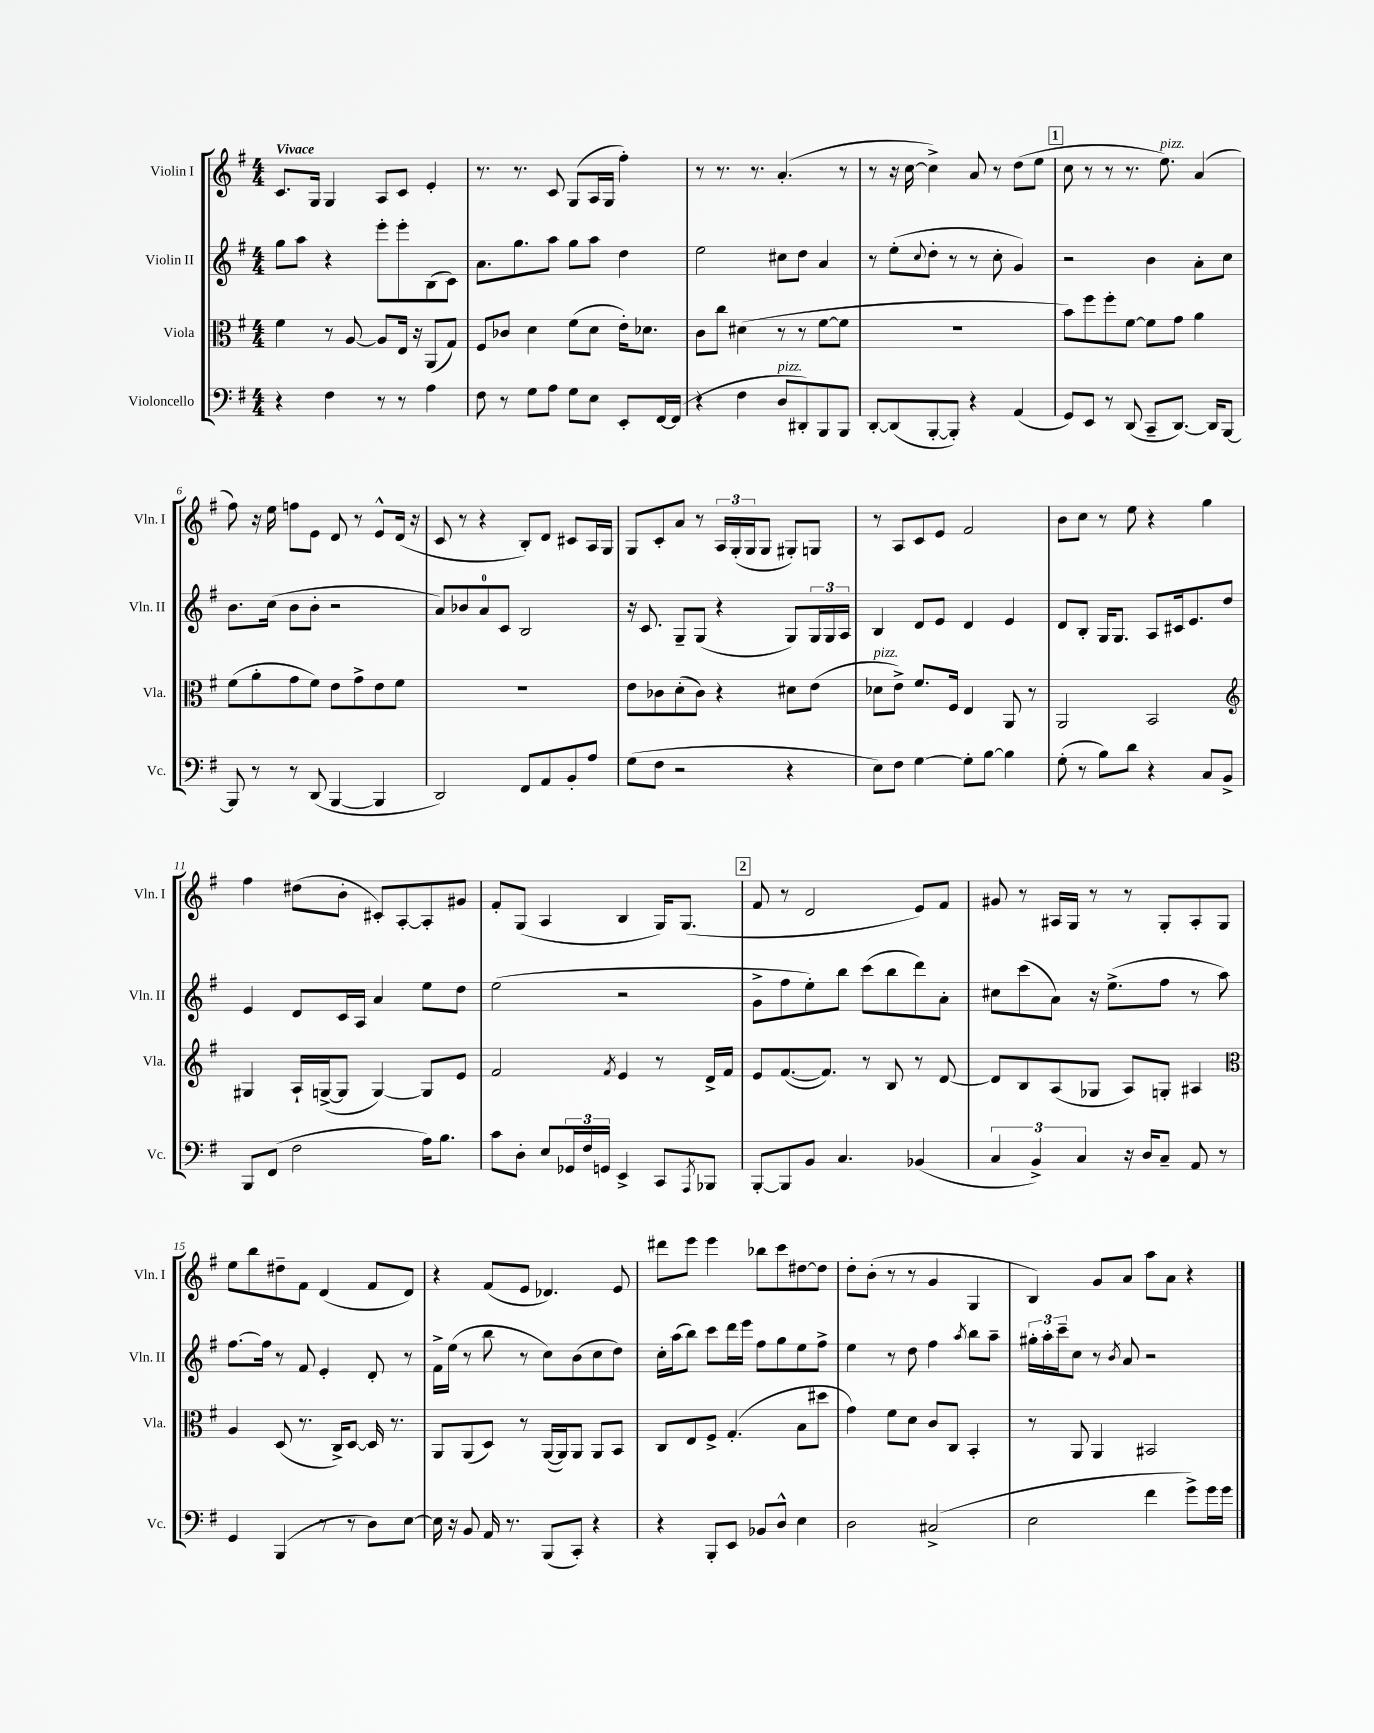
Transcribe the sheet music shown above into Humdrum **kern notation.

**kern	**kern	**kern	**kern
*part4	*part3	*part2	*part1
*staff4	*staff3	*staff2	*staff1
*I"Violoncello	*I"Viola	*I"Violin II	*I"Violin I
*I'Vc.	*I'Vla.	*I'Vln. II	*I'Vln. I
*clefF4	*clefC3	*clefG2	*clefG2
*k[f#]	*k[f#]	*k[f#]	*k[f#]
*M4/4	*M4/4	*M4/4	*M4/4
=1	=1	=1	=1
!	!	!	!LO:TX:a:B:t=Vivace
4r	4f#\	8gg\L	8.c/L
.	.	8aa\J	.
.	.	.	16G/Jk
4F#\	8r	4r	4G/
.	[8A/	.	.
8r	8A/L]	8eee'\L	8A/L
8r	16E/Jk	8eee'\	8c/J
.	16r	.	.
4A\	(8AA/L	(8B\	4e'/
.	8G/J)	8c\J)	.
=2	=2	=2	=2
8F#\	8F#/L	8.a\L	8.r
8r	8c-X/J	.	.
.	.	8.gg\	8.r
8G\L	4d\	.	.
8A\J	.	8aa\J	8c/
8G\L	(8f#\L	8gg\L	(8G/L
8E\J	8d\J	8aa\J	16A/L
.	.	.	16G/JJ
8EE'/L	16e'\KL)	4dd\	4ff#'\)
.	8.d-X\J	.	.
[16FF#/L	.	.	.
(16FF#/JJ]	.	.	.
=3	=3	=3	=3
4r	8c\L	2ee\	8r
.	8cc\J	.	8.r
4F#\	(4d#X\	.	.
.	.	.	8.r
!LO:TX:a:i:t=pizz.	!	!	!
8D/L	8r	8cc#X\L	(4.a'/
8DD#X'/)	8r	8dd\J	.
8BBB/	[8f#\L	4a/	.
8BBB/J	8f#\J]	.	8r
=4	=4	=4	=4
[8DD'/L	1r	8r	8r
(8DD/]	.	(8ee'\L	16r
.	.	.	[16cc\
.	.	8qqcc/	.
[8BBB'/	.	8dd'\J	4cc^\])
8BBB'/J])	.	8r	.
4r	.	8r	8a/
.	.	8cc'\	8r
(4AA/	.	4g/)	(8dd\L
.	.	.	8ee\J
!!LO:REH:place=s1:t=1
=5	=5	=5	=5
8GG/L)	8b\L)	2r	8cc\
8EE/J	8ff#\	.	8r
8r	8ff#'\	.	8r
(8DD/	[8f#\J	.	8.r
8CC~/L	8f#\L]	4b\	.
!	!	!	!LO:TX:a:i:t=pizz.
.	.	.	8.ee\)
[8.DD/J)	8g\J	.	.
.	4a\	8a'\L	(4a/
16DD/KL]	.	.	.
[8BBB/J	.	8cc\J	.
!!LO:LB:g=z
=6	=6	=6	=6
8BBB/]	(8f#\L	8.b\L	8ff#\)
8r	8a'\	.	16r
.	.	(16cc\Jk	16ee\
8r	8g\	8b\L	8ffn\L
(8DD/	8f#\J)	8b'\J	8e\J
[4BBB/	8e\L	2r	8d/
.	8g^\	.	8r
4BBB/]	8e\	.	8e^^/L
.	8f#\J	.	(16d/Jk
.	.	.	16r
=7	=7	=7	=7
2DD/)	1r	8a/L)	8c/
.	.	8b-X/	8r
.	.	8a/	4r
.	.	8c/J	.
8FF#/L	.	2B/	8B'/L)
8AA/	.	.	8d/J
8BB'/	.	.	8c#X/L
8A/J	.	.	16A/L
.	.	.	16G/JJ
=8	=8	=8	=8
(8G\L	8e\L	16r	8G/L
.	.	8.c/	.
8F#\J	8c-X\	.	8c'/
2r	(8d'\	8G~/L	8a/J
.	8c-\J)	(8G/J	8r
.	4r	4r	24A/LL
.	.	.	(24G'/
.	.	.	24G/J
.	.	.	8G/J
4r	8d#X\L	8G/L)	8G#X'/L)
.	(8e\J	24G/L	8Gn/J
.	.	24G/	.
.	.	24A/JJ	.
=9	=9	=9	=9
!	!LO:TX:a:i:t=pizz.	!	!
8E\L)	8d-X\L	4B/	8r
8F#\J	8e^\J)	.	8A/L
[4G\	8.f#/L	8d/L	8c/
.	.	8e/J	8e/J
.	16F#/Jk	.	.
8G'\L]	4E/	4d/	2f#/
[8B\J	.	.	.
4B\]	8AA/	4e/	.
.	8r	.	.
=10	=10	=10	=10
(8G'\	2AA/	8d/L	8b\L
8r	.	8B'/J	8cc\J
8B\L)	.	16G/KL	8r
.	.	8.G/J	.
8d\J	.	.	8ee\
4r	2BB/	8A/L	4r
.	.	16c#X/k	.
.	.	8.e/	.
8C/L	.	.	4gg\
8BB^/J	.	8dd/J	.
!!LO:LB:g=z
=11	=11	=11	=11
*	*clefG2	*	*
8BBB/L	4G#X/	4e/	4ff#\
(8FF#/J	.	.	.
2F#\	16A`/LL	8d/L	(8dd#X\L
.	([16Gn^/J	.	.
.	8G/J]	16c/L	8b'\J
.	.	16A/JJ	.
.	[4G/)	4a/	8c#X'/L)
.	.	.	[8A'/
16A\KL)	8G/L]	8ee\L	8A'/]
8.B\J	.	.	.
.	8e/J	8dd\J	8g#X/J
=12	=12	=12	=12
8c\L	2f#/	(2ee\	8f#'/L
8D'\J	.	.	(8G/J
8E/L	.	.	4A/
24GG-X/L	.	.	.
24F#/	.	.	.
24GGn/JJ	.	.	.
.	8qf#/	.	.
4EE^/	4e/	2r	4B/
8CC/L	8r	.	16G/KL)
.	.	.	(8.G/J
8qAAA/	.	.	.
8BBB-X/J	16d^/LL	.	.
.	16f#/JJ	.	.
!!LO:REH:place=s1:t=2
=13	=13	=13	=13
[8BBB'/L	8e/L	8g^\L	8f#/
8BBB/]	([8.f#/	8ff#\	8r
8BB/J	.	8ee'\)	2d/
.	8.f#/J])	.	.
4.C/	.	8bb\J	.
.	8r	(8ccc\L	.
.	8B/	8bb\	.
(4BB-X/	8r	8ddd\)	8e/L)
.	[8d/	8a'\J	8f#/J
=14	=14	=14	=14
6C/	8d/L]	8cc#X\L	8g#X/
.	8B/	(8ccc\	8r
6BB^/)	.	.	.
.	(8A/	8a\J)	16A#X/LL
.	.	.	16G/JJ
6C/	.	.	.
.	8G-X/J	16r	8r
.	.	(8.ee^\L	.
16r	8A/L)	.	8r
16D/KL	.	.	.
8C~/J	8Gn'/J	8ff#\J	8G'/L
8AA/	4A#X/	8r	8A#'/
8r	.	8aa\)	8G/J
!!LO:LB:g=z
=15	=15	=15	=15
*	*clefC3	*	*
4GG/	4A/	[8.ff#\L	8ee\L
.	.	.	8bb\
.	.	16ff#\Jk]	.
(4BBB/	(8D/	8r	8dd#X~\
.	8.r	8f#/	8f#\J
8r	.	4e'/	(4d/
.	16C^/KL)	.	.
8r	[8D/J	.	.
8D\L)	16D/]	8d'/	8f#/L
.	8.r	.	.
[8E\J	.	8r	8d/J)
=16	=16	=16	=16
16E\]	8AA/L	16f#^\LL	4r
16r	.	(16ee\JJ	.
8BB/	(8AA/	8r	.
16AA/	8D/J)	8bb\	(8f#/L
8.r	.	.	.
.	8r	8r	8e/J
(8BBB/L	([16AA/LL	8cc\L)	4.d-X/)
.	16AA/J])	.	.
8CC'/J)	8AA/J	(8b\	.
4r	8AA/L	8cc\	.
.	8BB/J	8dd\J)	8e/
=17	=17	=17	=17
4r	8C/L	16cc'\LL	8ddd#X\L
.	.	(16aa\J	.
.	8E/	8bb\J)	8eee\J
8BBB'/L	8F#^/J	8ccc\L	4eee\
8EE/J	(4.G'/	16ddd\L	.
.	.	16eee\JJ	.
8BB-X/L	.	8ff#\L	8bb-X\L
8D^^/J	.	8gg\	8ccc\
4E\	8B\L	8ee\	[8dd#X\
.	8dd#X\J	8ff#^\J	8dd#\J]
=18	=18	=18	=18
2D\	4g\)	4ee\	8dd'\L
.	.	.	(8b'\J
.	8f#\L	8r	8r
.	8d\J	8dd\	8r
(2C#X^/	8c/L	4ff#\	4g/
.	8C/J	.	.
.	.	8qaa/	.
.	4BB'/	8bb\L	4G/
.	.	8aa~\J	.
=19	=19	=19	=19
2E\	8r	24gg#X'\LL	4B/)
.	.	24aa'\	.
.	.	24ccc~\J	.
.	8AA/	8cc\J	.
.	4AA/	8r	8g/L
.	.	8qb/	.
.	.	8a/	8a/J
4f#\	2BB#X/	2r	8aa\L
.	.	.	8a\J
8g^\L)	.	.	4r
16g\L	.	.	.
16g\JJ	.	.	.
==	==	==	==
*-	*-	*-	*-
